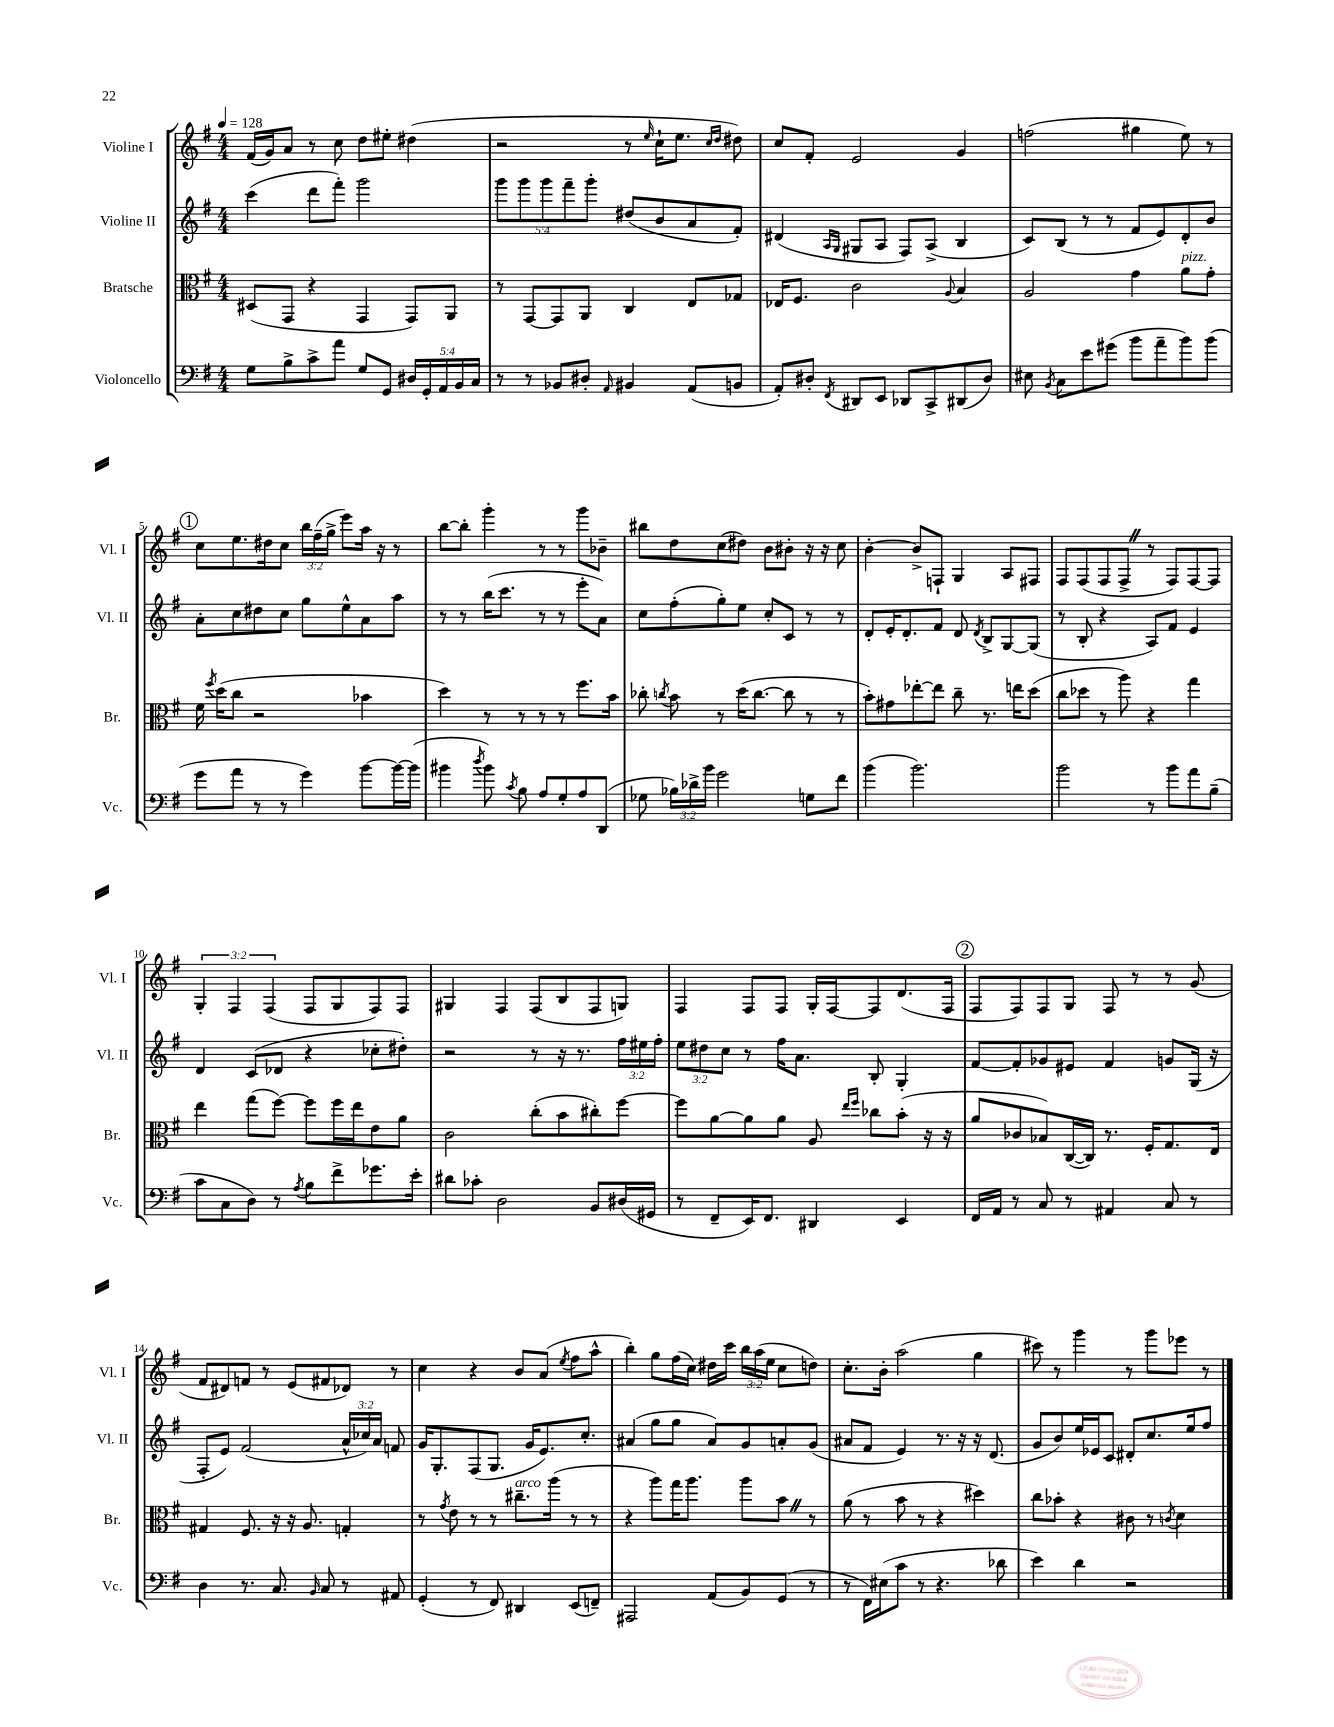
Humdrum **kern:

**kern	**kern	**kern	**kern
*staff4	*staff3	*staff2	*staff1
*clefF4	*clefC3	*clefG2	*clefG2
*k[f#]	*k[f#]	*k[f#]	*k[f#]
*M4/4	*M4/4	*M4/4	*M4/4
*MM128	*MM128	*MM128	*MM128
8G	(8D#	(4ccc	(16f#
.	.	.	16g)
8B^	8GG	.	8a
8c^	4r	8ddd	8r
8a	.	8fff#')	8cc
8G	4GG	2ggg	8dd
8GG	.	.	8ee#'
20D#	8GG)	.	(4dd#
20GG'	.	.	.
20AA	.	.	.
.	8AA	.	.
20BB	.	.	.
20C	.	.	.
=	=	=	=
8r	8r	10ggg	2r
.	.	10ggg	.
8r	[8GG	.	.
.	.	10ggg	.
8BB-	8GG]	.	.
.	.	10fff#~	.
8D#'	8AA	.	.
.	.	10ggg'	.
16qqAA	.	.	.
4BB#	4C	(8dd#	8r
.	.	.	16qqee
.	.	8b	16cc`
.	.	.	8.ee
(8AA	8E	8a	.
.	.	.	16qqcc
.	.	.	16qqdd
8BB	8G-	8f#')	8dd#)
=	=	=	=
8AA')	16E-	(4d#	8cc
.	8.F#	.	.
8D#'	.	.	8f#'
.	.	16qqA	.
8qFF#	.	16qqG	.
8DD#	2c	8G#	2e
8EE	.	8A	.
8DD-	.	8F#)	.
8CC^	.	(8A^	.
.	8qqA	.	.
(8DD#	4B	4B	4g
8D#)	.	.	.
=	=	=	=
8E#	2A	8c)	(2ff
8qBB	.	.	.
8C	.	(8B	.
8e	.	8r	.
(8g#	.	8r	.
8b	4g	8f#	4gg#
8a~	.	8e)	.
8b)	8a	8d'	8ee)
(8b	8g'	8b	8r
=	=	=	=
8g	16f#	8a'	8cc
.	8qff#	.	.
.	(16dd	.	.
8a	8cc	8cc	8.ee
8r	2r	8dd#	.
.	.	.	16dd#
8r	.	8cc	8cc
4g)	.	8gg	24bb
.	.	.	(24ff#~
.	.	.	24gg^
.	.	8ee^^	8eee)
[8b	4b-	8a	16aa
.	.	.	16r
16b_	.	8aa	8r
(16b]	.	.	.
=	=	=	=
4b#	4dd)	8r	[8bb
.	.	8r	8bb']
8qdd	.	.	.
8b#)	8r	(16bb	4ggg'
.	.	8.ccc	.
8qc	.	.	.
8B	8r	.	.
8A	8r	8r	8r
8G'	8r	8r	8r
8A	8.ff#	8eee'	8ggg
(8DD	.	8a)	8b-~
.	16b	.	.
=	=	=	=
8G-	8cc-'	8cc	8bb#
.	8qcc	.	.
24B-)	8b	(8ff#'	8dd
24d-^	.	.	.
24b	.	.	.
2g	8r	8gg')	(8cc
.	(16dd	8ee	8dd#)
.	[8.cc	.	.
.	.	8cc'	8b
.	8cc]	8c	8b#'
8G	8r	8r	16r
.	.	.	16r
8f#	8r	8r	8cc
=	=	=	=
(4b	8b')	8d'	[4b'
.	8g#	16e'	.
.	.	8.d'	.
2.b)	[8ee-'	.	8b^]
.	8ee-]	8f#	8F`
.	8cc~	8d	4G
.	.	8qd	.
.	8.r	8B^	.
.	.	[8G	8A
.	16ee	.	.
.	(8dd	(8G]	8F#
=	=	=	=
2b	8cc	8r	8F#
.	8dd-	8B'	(8F#
.	8r	4r	8F#
.	8aa)	.	8F#^
8r	4r	8A)	8r
8b	.	8f#	8F#)
8a	4gg	4e	[8F#
(8B~	.	.	8F#]
=	=	=	=
8c	4ee	4d	6G'
8C	.	.	.
.	.	.	6F#
8D)	(8gg	(8c	.
.	.	.	(6F#
8r	[8ff#)	8d-	.
8qA	.	.	.
8B	8ff#]	4r	8F#
8f#^	16ff#	.	8G
.	16ee	.	.
8.g-	8e	8cc-'	8F#)
.	8a	8dd#')	8F#
16e'	.	.	.
=	=	=	=
8d#	2c	2r	4G#
8c-'	.	.	.
2D	.	.	4F#
.	(8cc'	8r	(8F#
.	8b	16r	8B
.	.	8.r	.
8BB	8cc#')	.	8F#
(16D#	[8ff#	24ff#	8G)
.	.	24ee#	.
16GG#	.	.	.
.	.	24ff#'	.
=	=	=	=
8r	8ff#]	12ee	4F#
.	.	12dd#	.
8FF#~	[8a	.	.
.	.	12cc	.
16EE)	8a]	8r	8F#
8.FF#	.	.	.
.	8a	16ff#	8F#
.	.	8.a	.
4DD#	8A	.	16G'
.	.	.	[16F#
.	16qqee	.	.
.	16qqff#	.	.
.	8cc-	8B'	8F#]
4EE	(8b'	4G'	(8.d
.	16r	.	.
.	16r	.	16F#
=	=	=	=
16FF#	8a	[8f#	8F#
16AA	.	.	.
8r	8c-	8f#']	8F#)
8C	8B-)	8g-	8F#
8r	([16C	8e#	8G
.	16C])	.	.
4AA#	8.r	4f#	8F#
.	.	.	8r
.	16F#'	.	.
8C	8.G	8g	8r
8r	.	(16G	(8g
.	16E	16r	.
=	=	=	=
4D	4G#	8F#'	8f#
.	.	8e)	8d#)
8.r	8.F#	(2f#	8f
.	.	.	8r
8.C	16r	.	.
.	16r	.	(8e
.	8.A	.	.
16qqBB	.	.	.
8C	.	.	8f#
8r	4G'	24a^^	8d-)
.	.	24cc-)	.
.	.	24a	.
8AA#	.	8f	8r
=	=	=	=
(4GG'	8r	16g	4cc
.	.	8.G'	.
.	8qg	.	.
.	8e	.	.
8r	8r	(8F#	4r
8FF#)	8r	8.G	.
4DD#	8.cc#~	.	8b
.	.	16g	.
.	.	8.e)	(8a
.	(16aa	.	.
.	.	.	8qee
(8EE	8r	.	8ff#
.	.	8.cc'	.
8FF~)	8r	.	8aa^^
=	=	=	=
2AAA#	4r	(4a#	4bb')
.	8aa)	8gg	8gg
.	16gg	8gg	(16ff#
.	8.aa	.	16cc)
(8AA	.	8a#)	16dd#
.	.	.	16ccc
8BB)	8aa	8g	24bb
.	.	.	(24aa
.	.	.	24ee
(8GG	8b	8a'	8cc
8r	8r	(8g	8dd)
=	=	=	=
8r	(8a	8a#	8.cc'
16FF#)	8r	8f#	.
(16E#	.	.	16b'
8c	8b	4e)	(2aa
8r	8r	.	.
4.r	4r	8.r	.
.	.	16r	.
.	4dd#)	16r	4gg
.	.	(8.d	.
8d-	.	.	.
=	=	=	=
4e)	8cc	8g	8ccc#)
.	8b-'	8b)	8r
4d	4r	16ee	4ggg
.	.	16e-	.
.	.	8c	.
2r	8c#	8d#'	8r
.	8r	8.cc	8ggg
.	8qc	.	.
.	4d	.	8eee-
.	.	16ee	.
.	.	8ff#	8r
==	==	==	==
*-	*-	*-	*-
